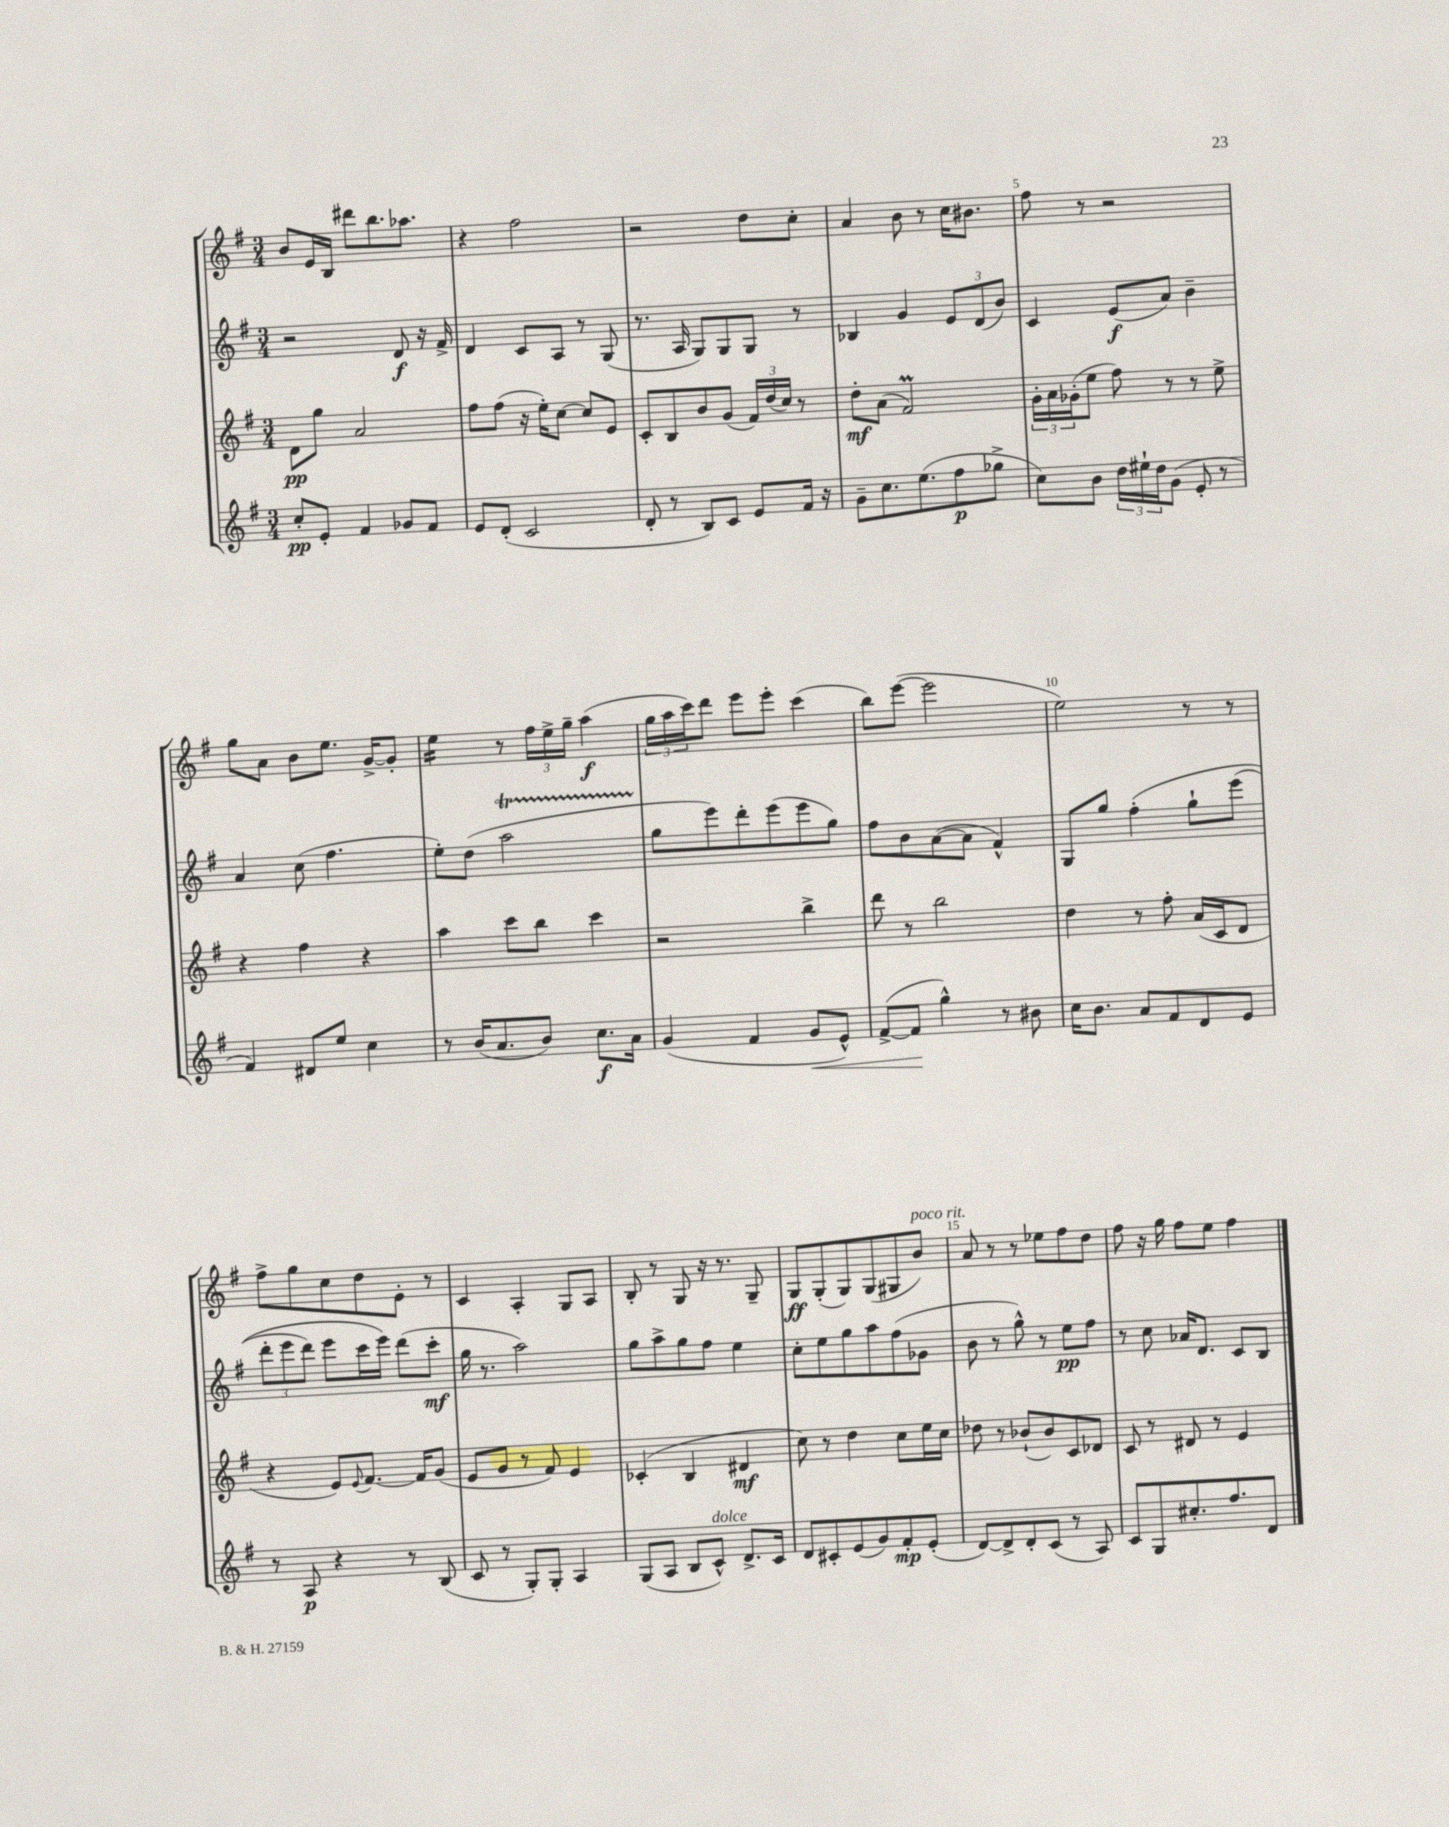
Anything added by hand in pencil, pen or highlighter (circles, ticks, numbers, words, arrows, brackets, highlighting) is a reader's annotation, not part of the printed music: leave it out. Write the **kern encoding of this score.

**kern	**kern	**kern	**kern
*staff4	*staff3	*staff2	*staff1
*clefG2	*clefG2	*clefG2	*clefG2
*k[f#]	*k[f#]	*k[f#]	*k[f#]
*M3/4	*M3/4	*M3/4	*M3/4
8cc'/L	8d\L	2r	8b/L
8e'/J	8gg\J	.	16e/L
.	.	.	16B/JJ
4f#/	2a/	.	8ddd#\L
.	.	.	8.bb\
8g-/L	.	8d/	.
.	.	.	8.aa-\J
8f#/J	.	16r	.
.	.	16f#^/	.
=	=	=	=
8e/L	8ff#\L	4d/	4r
(8d'/J	(8ff#\J	.	.
2c/	16r	8c/L	2ff#\
.	16ee'\LK)	.	.
.	[8cc\J	8A/J	.
.	8cc/]L	8r	.
.	8e/J	(8G/	.
=	=	=	=
8d'/	8c'/L	8.r	2r
8r	8B/	.	.
.	.	16A/	.
8B/L)	8b/	8G/L)	.
8c/J	(8g/J	8G/	.
8e/L	24f#/LL)	8G/J	8dd\L
.	(24dd/	.	.
.	24cc/JJ)	.	.
16f#/Jk	8r	8r	8cc'\J
16r	.	.	.
=	=	=	=
8g~\L	8dd'\L	4B-/	4a/
8.cc\	(8a\J	.	.
.	2f#/)	4g/	8b\
(8.ee\	.	.	.
.	.	.	8r
8ff#\	.	12e/L	16cc\LK
.	.	.	8.b#\J
.	.	(12d/	.
8gg-^\J	.	.	.
.	.	12b/J)	.
=	=	=	=
8cc\L)	24g'\LL	4c/	8ff#\
.	24a\	.	.
.	(24g-'\J	.	.
8b\J	8ee\J	.	8r
24dd\LL	8ff#\)	(8e/L	2r
24ee#`\	.	.	.
24dd\J	.	.	.
(8g\J	8r	8a/J)	.
8e'/	8r	4b~\	.
8r	8ee^\	.	.
=	=	=	=
4f#/)	4r	4a/	8gg\L
.	.	.	8a\J
8d#/L	4ff#\	(8cc\	8b\L
8ee/J	.	4.ff#\	8.ee\J
4cc\	4r	.	.
.	.	.	[16g^/LK
.	.	.	8g'/]J
=	=	=	=
8r	4aa\	8ee'\L)	4ee\
(16b/LK	.	(8dd\J	.
8.a/	.	.	.
.	8ccc\L	2aa\	8r
8b/J)	8bb\J	.	24ff#\LL
.	.	.	24ee^\
.	.	.	24gg~\JJ
8.cc\L	4ccc\	.	(4aa\
16a\Jk	.	.	.
=	=	=	=
(4g/	2r	8gg\L	24gg\LL
.	.	.	24aa\
.	.	.	24ccc\J)
.	.	8eee\)	8ddd\J
4f#/	.	8ddd'\	8eee\L
.	.	(8eee\	8eee'\J
8g/L	4bb^\	8eee\	(4ccc\
8e^^/J)	.	8gg\J)	.
=	=	=	=
([8f#^/L	8ddd\	8ff#\L	8bb\L)
8f#/]J	8r	8b\	([8eee\J
4gg^^\)	2bb\	([8a\	2eee\]
.	.	8a\]J	.
8r	.	4f#^^/)	.
8b#\	.	.	.
=	=	=	=
16cc\LK	4dd\	8G/L	2ee\)
8.b\J	.	.	.
.	.	8gg/J	.
8a/L	8r	&(4ff#'\	.
8f#/	8ff#'\	.	.
8d/	(16a/LL	8gg`\L	8r
.	16c/J	.	.
8e/J	8d/J	(8eee\J	8r
=	=	=	=
8r	4r	12ddd'\L	8ff#^\L
.	.	12eee\	.
8A/	.	.	8gg\
.	.	12ddd\J)	.
4r	8e/L)	8eee\L	8cc\
.	8qqe/	.	.
.	[8.f#/J	16ccc\L	8dd\
.	.	16eee\JJ&)	.
8r	.	(8ddd\L	8e'\J
.	16f#/]LK	.	.
(8B/	(8g/J	8ccc'\J	8r
=	=	=	=
8c/	8e/L	16gg\	4c/
.	.	8.r	.
8r	8g/J	.	.
8G'/L)	8r	2aa\)	4A'/
8G'/J	8f#/)	.	.
4A/	4e/	.	8G/L
.	.	.	8A/J
=	=	=	=
(8G/L	(4c-'/	8gg\L	8B'/
8A/J	.	8aa^\	8r
8B/L	4B/	8gg\	8G/
8c^^/J)	.	8ff#\J	16r
.	.	.	8.r
8.d^/L	4d#/	4ee\	.
.	.	.	8G~/
16c/Jk	.	.	.
=	=	=	=
8d/L	8cc\)	8cc'\L	8G/L
8c#'/	8r	8ee\	(8G'/
(8e/	4dd\	8gg\	8G/)
8g/)	.	8aa\	(8G/
8f#'/	8cc\L	(8ff#\	8G#/
(8e'/J	16ee\L	8g-\J	8b/J)
.	16cc\JJ	.	.
=	=	=	=
[8d/L)	8dd-\	8b\	8a/
8d^/]	8r	8r	8r
8d'/	(8b-`/L	8gg^^\)	8r
(8c/J	8b-/)	8r	8ee-\L
8r	8c/	8ee\L	8ff#\
8A/)	8d-/J	8ff#\J	8dd\J
=	=	=	=
8c/L	8c/	8r	8ff#\
8G/	8r	8cc\	16r
.	.	.	16gg\
8.cc#'/	8d#/	16a-/LK	8ff#\L
.	.	8.d/J	.
.	8r	.	8ee\J
8.ff#/	.	.	.
.	4e/	8c/L	4ff#\
8d/J	.	8B/J	.
==	==	==	==
*-	*-	*-	*-
